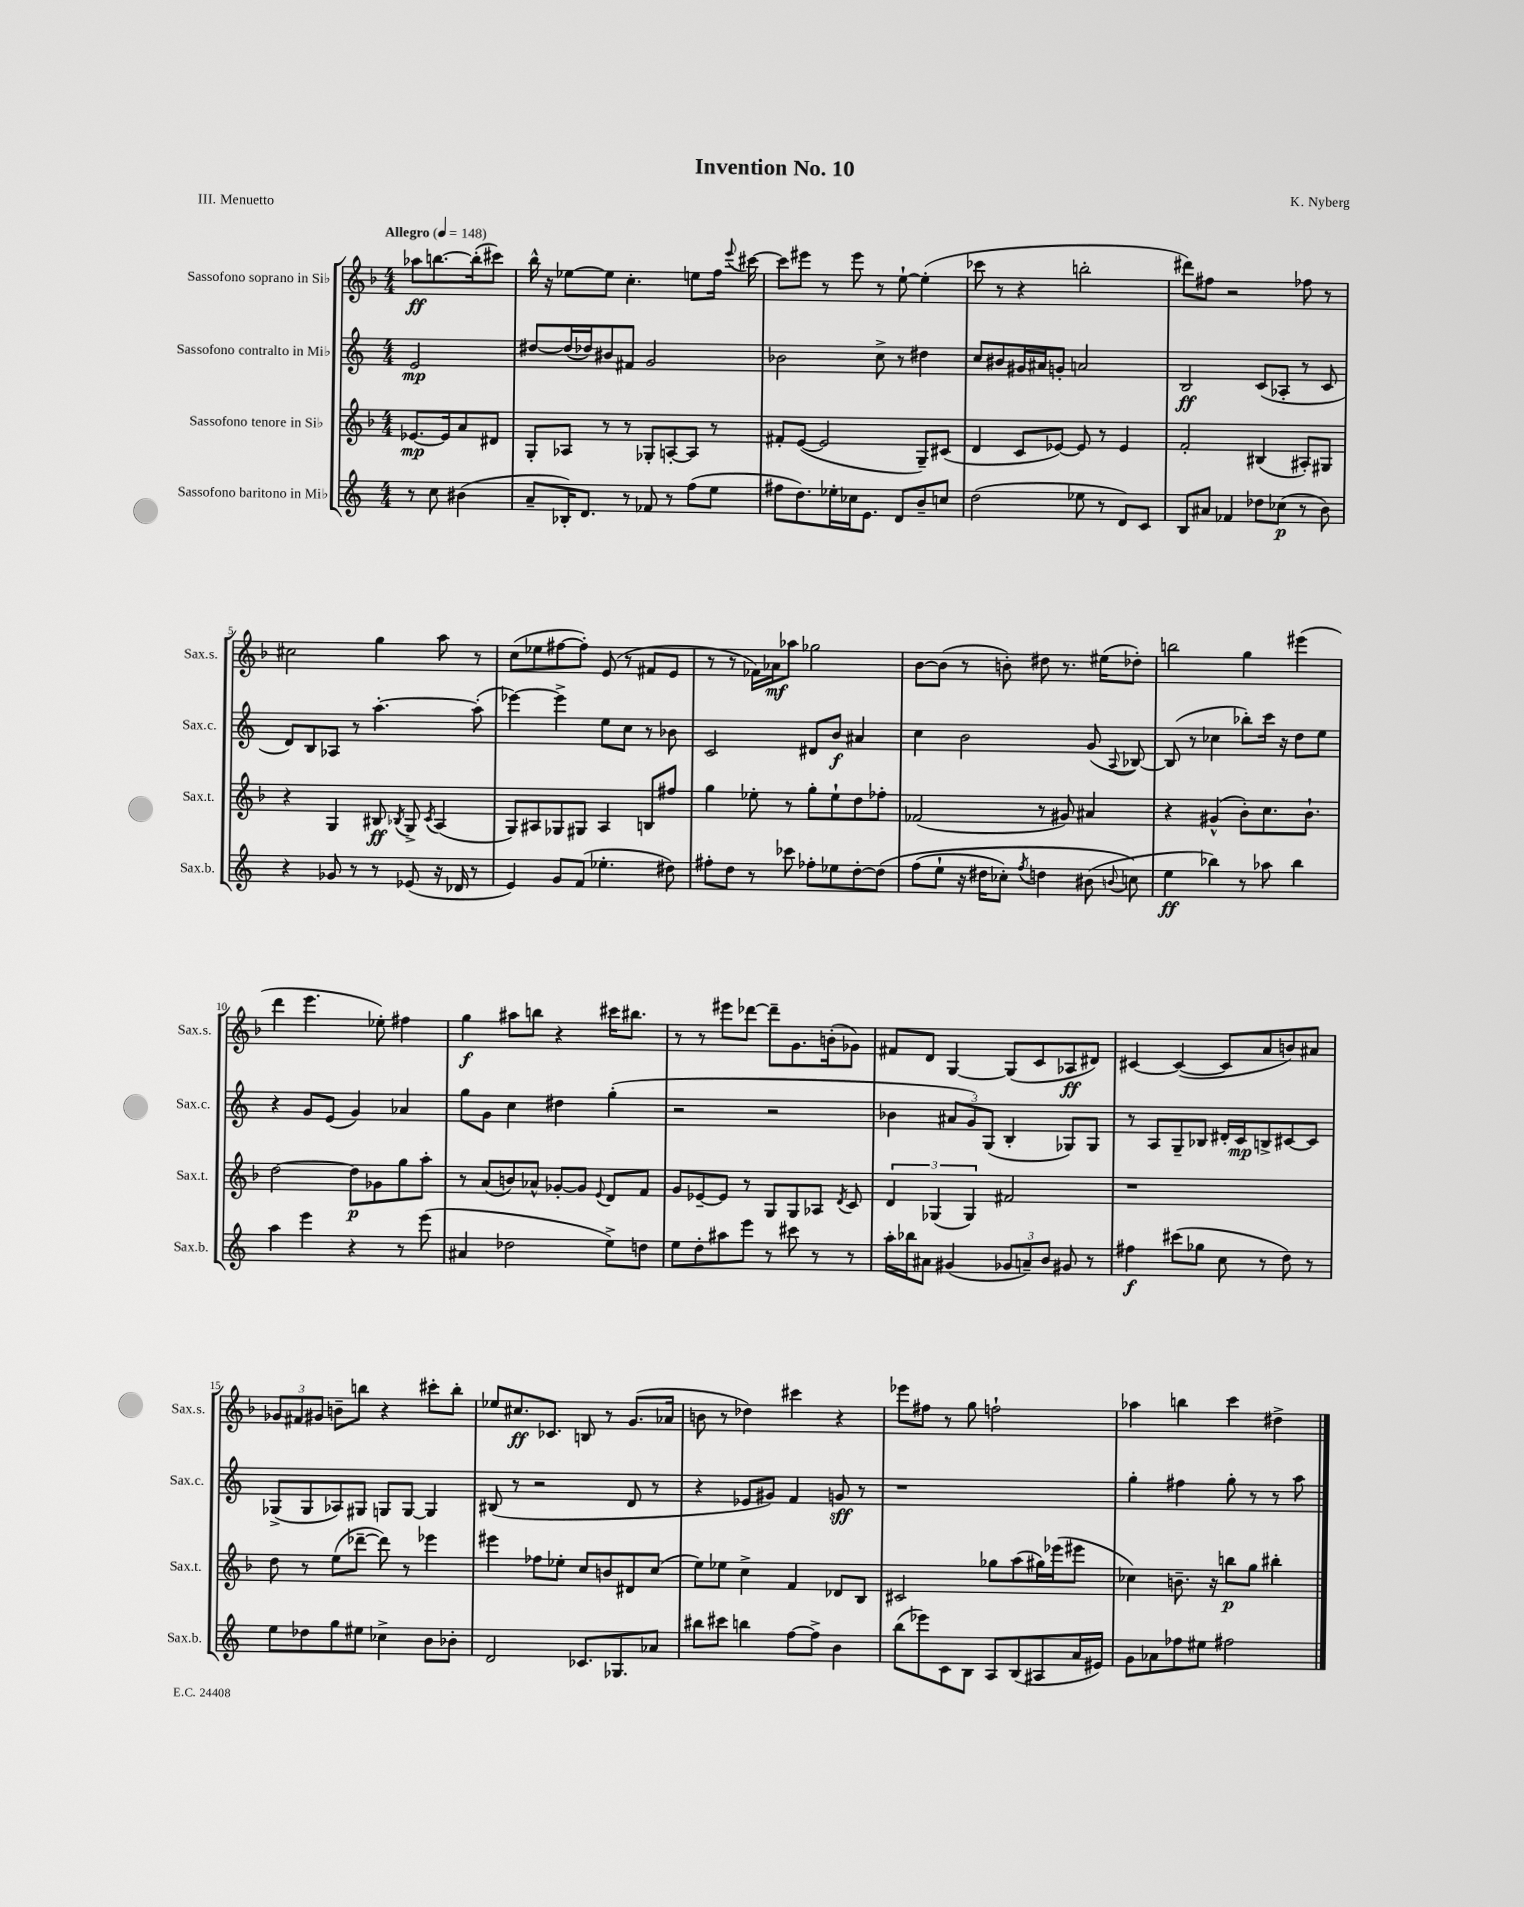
\header { title = "Invention No. 10" composer = "K. Nyberg" piece = "III. Menuetto" }
<<
\new StaffGroup <<
\new Staff = "s0" \with { instrumentName = "Sassofono soprano in Sib" shortInstrumentName = "Sax.s." } {
    \clef treble \key f \major \numericTimeSignature \time 4/4 \partial 2 \tempo "Allegro" 4 = 148
    \autoBeamOff aes''8[\ff b''8.~ b''16-.( cis'''8]) |
    bes''16-^ r16 ees''8[~ ees''8] c''4.-. e''8[ f''16] \appoggiatura { e'''8 } cis'''16~ |
    cis'''8[ eis'''8] r8 eis'''8 r8 e''8~-! e''4-.( |
    ces'''8 r8 r4 b''2-. |
    dis'''8[) fis''8] r2 fes''8 r8 |
    cis''2 g''4 a''8 r8 |
    c''8[( ees''8 fis''8~ fis''8]-.) e'8( r8 fis'8[ e'8] |
    r8 r8 fes'16[) aes'16\mf aes''8] ges''2 |
    bes'8[~ bes'8]( r8 b'8-.) dis''8 r8. eis''16[( des''8]-.) |
    b''2 g''4 eis'''4( |
    d'''4 e'''4. ees''8-.) fis''4 |
    g''4\f ais''8[ b''8] r4 cis'''16[ bis''8.] |
    r8 r8 eis'''8[ des'''8]~ des'''8[-- g'8. b'16-.( ges'8]) |
    fis'8[ d'8] g4~ g8[( c'8 aes8\ff dis'8]) |
    cis'4~ cis'4~( cis'8[ a'8 b'8) ais'8] |
    \tuplet 3/2 { ges'8[ fis'8 gis'8] } b'8[-- b''8] r4 cis'''8[-. b''8]-. |
    ees''8[ cis''8.\ff ces'8.] b8 r8 g'8.[( aes'16] |
    b'8 r8 des''4) cis'''4 r4 |
    ees'''8[ fis''8] r8 g''8 f''2-! |
    aes''4 b''4 c'''4 dis''4-> \bar "|." |
}
\new Staff = "s1" \with { instrumentName = "Sassofono contralto in Mib" shortInstrumentName = "Sax.c." } {
    \clef treble \key c \major \numericTimeSignature \time 4/4 \partial 2
    \autoBeamOff e'2\mp |
    dis''8[~ dis''16( des''16) bis'8 fis'8] g'2 |
    bes'2 c''8-> r8 dis''4 |
    c''8[ bis'8 gis'16 ais'16 g'8]-. a'2 |
    b2\ff c'8[( aes8]-. r8 c'8 |
    d'8[) b8 aes8] r8 a''4.~-. a''8-.( |
    ees'''4~) ees'''4-> e''8[ c''8] r8 bes'8 |
    c'2 dis'8[ b'8]\f ais'4 |
    c''4 b'2 g'8( \appoggiatura { a8 } bes8~) |
    bes8( r8 ces''4 bes''8[-.) c'''16] r16 d''8[ e''8] |
    r4 g'8[ e'8]( g'4) aes'4 |
    g''8[ g'8] c''4 dis''4 g''4-.( |
    r2 r2 |
    bes'4 \tuplet 3/2 { ais'8[ g'8) g8]( } b4-. ges8[) ges8] |
    r8 a8[ g8-- bes8] dis'16[-. c'16\mp b8-> cis'8~ cis'8] |
    ges8[->( ges8 aes8) gis8] g8[ g8]~ g4 |
    bis8( r8 r2 d'8 r8 |
    r4 ees'8[ gis'8]) f'4 g'8\sff r8 |
    r1 |
    g''4-. fis''4 g''8-. r8 r8 a''8 \bar "|." |
}
\new Staff = "s2" \with { instrumentName = "Sassofono tenore in Sib" shortInstrumentName = "Sax.t." } {
    \clef treble \key f \major \numericTimeSignature \time 4/4 \partial 2
    \autoBeamOff ees'8.[~\mp ees'16 a'8 dis'8] |
    g8[-. aes8] r8 r8 ges8[-. a8~-. a8] r8 |
    fis'8[-. e'8]~( e'2 g8[--) cis'8]( |
    d'4 c'8[ ees'8]~) ees'8 r8 ees'4 |
    f'2-. bis4( ais8[-.) gis8] |
    r4 g4 bis8\ff \acciaccatura { bes8 } g8-> \acciaccatura { c'8 } a4( |
    g8[) ais8 ges8 gis8] ais4 b8[ fis''8] |
    g''4 ees''8-. r8 g''8[-. ees''8-! d''8 fes''8]-. |
    fes'2( r8 gis'8) ais'4 |
    r4 gis'4-^( bes'8[-.) c''8. bes'8.]-! |
    d''2~ d''8[\p ges'8 g''8 a''8]-. |
    r8 a'8[( b'8) aes'8]-^ ges'8[~-. ges'8] \appoggiatura { e'8 } d'8[ f'8] |
    g'8[ ees'8~-- ees'8] r8 g8[ g8 aes8] \acciaccatura { d'8 } c'8 |
    \tuplet 3/2 { d'4 ges4( ges4) } fis'2 |
    r1 |
    d''8 r8 e''8[( des'''8]~-- des'''8) r8 ees'''4 |
    eis'''4 fes''8[ ees''8]-. c''8[ b'8 dis'8 c''8]( |
    e''8[) ees''8] c''4-> f'4 des'8[ bes8] |
    cis'2 ges''8[ a''8( gis''16) ees'''16( eis'''8] |
    ces''4) b'8.-- r16 b''8[\p g''8] bis''4-. \bar "|." |
}
\new Staff = "s3" \with { instrumentName = "Sassofono baritono in Mib" shortInstrumentName = "Sax.b." } {
    \clef treble \key c \major \numericTimeSignature \time 4/4 \partial 2
    \autoBeamOff r8 c''8 bis'4( |
    a'8[-- bes16-.) d'8.] r8 fes'8 r8 f''8[( e''8] |
    fis''8[ d''8.) ees''16-. ces''16 e'8.] d'8[ b'8-- c''8] |
    d''2( ees''8 r8 d'8[) c'8] |
    b8[ ais'8] fes'4 des''8[ ces''8]\p( r8 b'8) |
    r4 ges'8 r8 r8 ees'8( r16 des'16 r8 |
    e'4) g'8[ f'8]( ees''4.-. dis''8) |
    fis''8[-. d''8] r8 ces'''8 fes''8[-. ees''8 d''8~-. d''8]\( |
    f''8[( e''8]-! r16 dis''16[ ces''8]-.) \acciaccatura { f''8 } d''4 bis'8( \appoggiatura { b'8 } c''8\) |
    e''4\ff bes''4) r8 aes''8 bes''4 |
    a''4 e'''4 r4 r8 e'''8( |
    ais'4 des''2 e''8[->) d''8] |
    e''8[ d''8-. ais''8 e'''8] r8 cis'''8 r8 r8 |
    a''16[-. bes''16 ais'8] gis'4( \tuplet 3/2 { ges'8[ a'8--) b'8] } gis'8 r8 |
    fis''4\f cis'''8[( ges''8] c''8 r8 d''8) r8 |
    e''8[ des''8 g''8 eis''8] ces''4-> b'8[ bes'8]-. |
    d'2 ces'8.[ ges8. aes'8] |
    bis''8[ cis'''8] b''4 f''8[~ f''8]-> b'4 |
    b''8[( ees'''8) c'8 b8] a8[ b8( ais8 a'16 eis'16]) |
    g'8[ aes'8 fes''8 eis''8] fis''2 \bar "|." |
}
>>
>>
